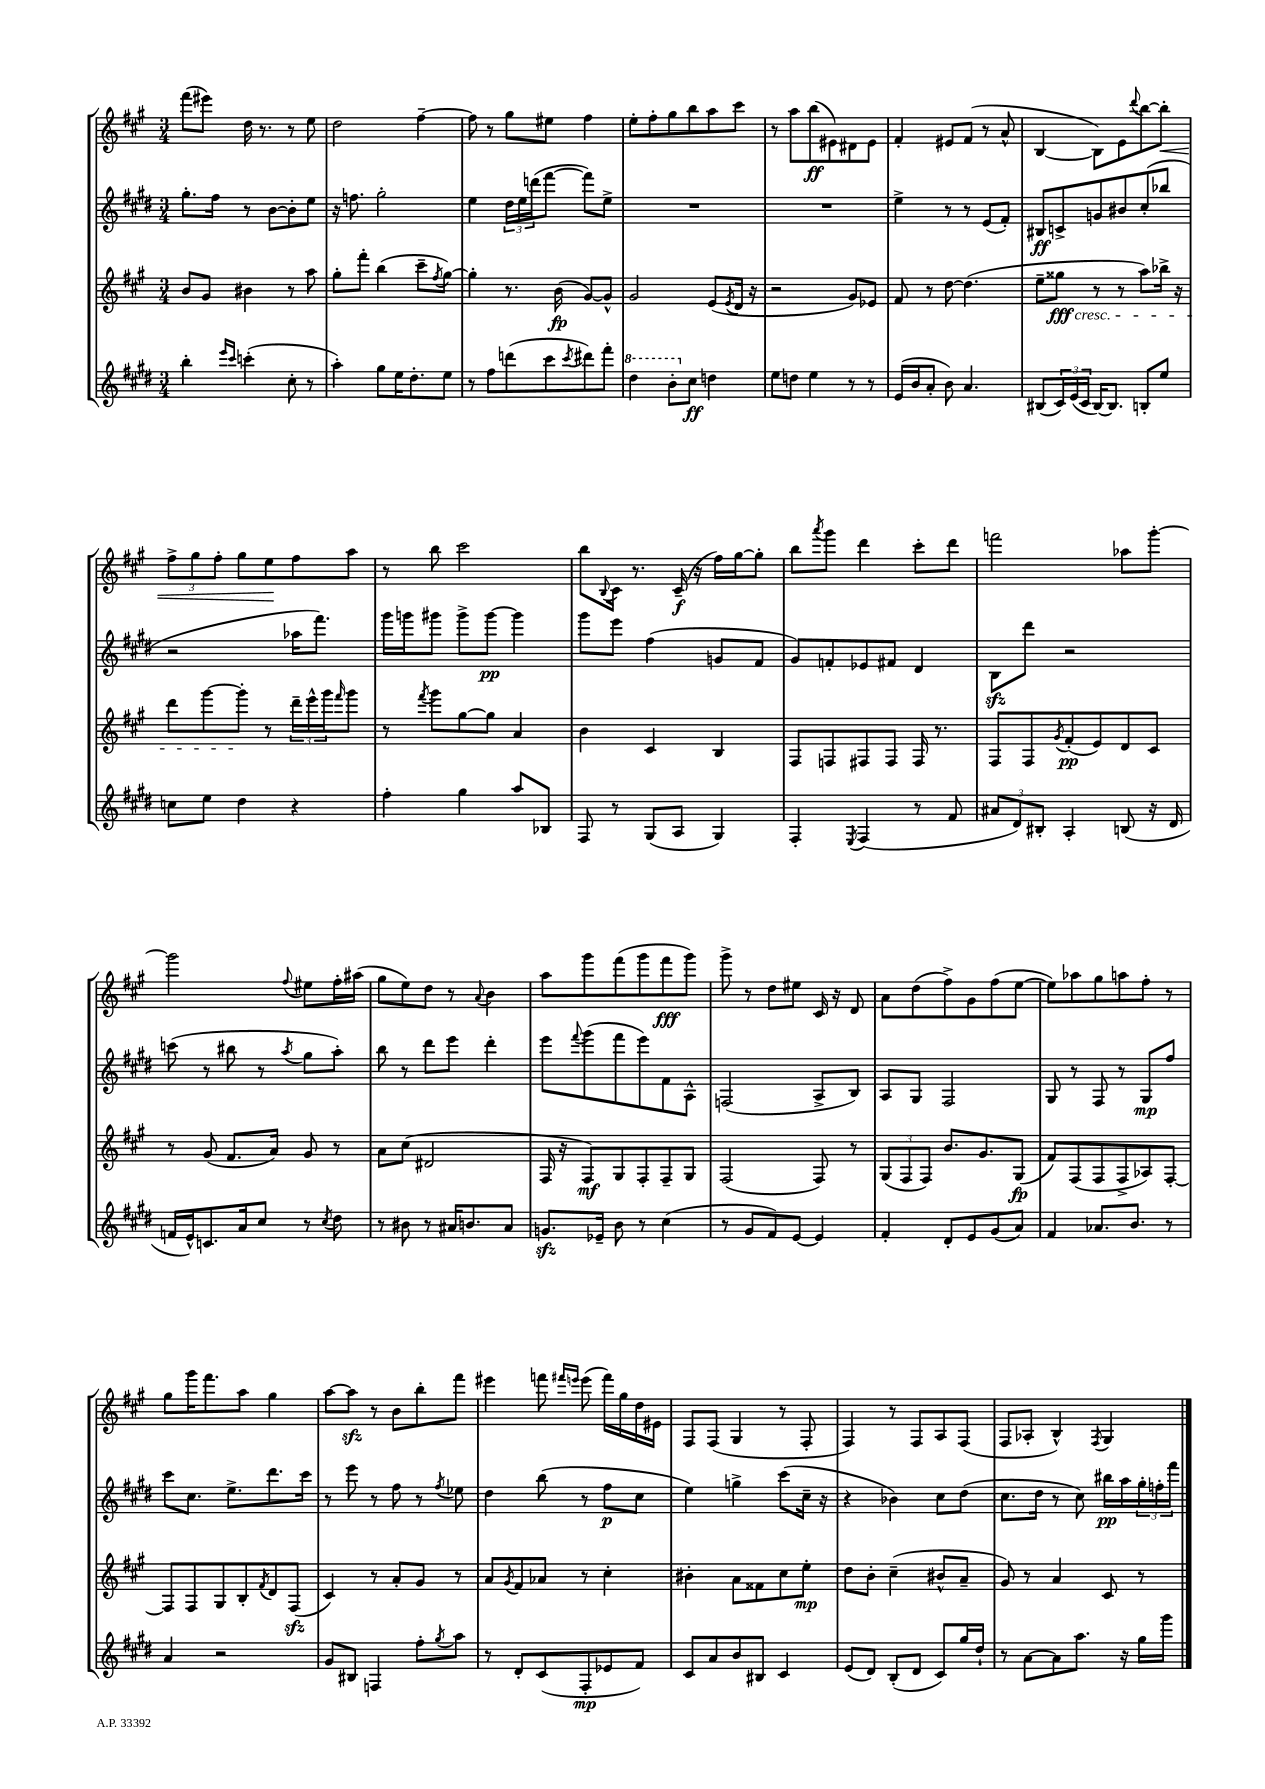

**kern	**kern	**kern	**kern
*staff4	*staff3	*staff2	*staff1
*clefG2	*clefG2	*clefG2	*clefG2
*k[f#c#g#d#]	*k[f#c#g#]	*k[f#c#g#d#]	*k[f#c#g#]
*M3/4	*M3/4	*M3/4	*M3/4
4bb'	8b	8.gg#'	(8fff#
.	8g#	.	8eee#)
.	.	16ff#	.
16qqeee	.	.	.
16qqccc#	.	.	.
(4ccc'	4b#	8r	16dd
.	.	.	8.r
.	.	[8b	.
8cc#'	8r	8b']	8r
8r	8aa	8ee	8ee
=	=	=	=
4aa')	8gg#'	16r	2dd
.	.	8.ff	.
.	8fff#'	.	.
8gg#	(4bb	2gg#'	.
16ee	.	.	.
8.dd#'	.	.	.
.	8ccc#~	.	[4ff#~
.	8qff#	.	.
8ee	[8gg#)	.	.
=	=	=	=
8r	4gg#']	4ee	8ff#]
8ff#	.	.	8r
(8ddd	8.r	24dd#	8gg#
.	.	24ee	.
.	.	(24ddd	.
8ccc#	.	[8fff#	8ee#
.	(16b	.	.
8qccc#	.	.	.
8ddd#)	[8g#)	8fff#])	4ff#
8fff#'	8g#^^]	8ee^	.
=	=	=	=
4ddd#	2g#	2.r	8ee'
.	.	.	8ff#'
8bb'	.	.	8gg#
8cc#	.	.	8bb
4dd	(8e	.	8aa
.	8qe	.	.
.	16d	.	8ccc#
.	16r	.	.
=	=	=	=
8ee	2r	2.r	8r
8dd	.	.	8aa
4ee	.	.	(8bb
.	.	.	8e#)
8r	8g#)	.	8d#
8r	8e-	.	8e#
=	=	=	=
(16e	8f#	4ee^	4f#'
16b	.	.	.
8a'	8r	.	.
8b)	[8dd	8r	8e#
4.a	(4.dd]	8r	(8f#
.	.	(8e	8r
.	.	8f#')	8a^^
=	=	=	=
(8B#	8ee~	8B#	[4B
24c#)	8gg##	8c^	.
(24e	.	.	.
24c#	.	.	.
[16B#)	8r	8g	8B])
8.B#]	.	.	.
.	8r	8b#	8e
.	.	.	8qqddd
8B'	8aa)	(8cc#'	[8bb
8ee	16bb-^	8bb-	8bb']
.	16r	.	.
=	=	=	=
8cc	8ddd	2r	12ff#^
.	.	.	12gg#
8ee	[8ggg#	.	.
.	.	.	12ff#'
4dd#	8ggg#']	.	8gg#
.	8r	.	8ee
4r	24ddd~	16aa-	8ff#
.	24eee^^	.	.
.	.	8.fff#)	.
.	24ggg#	.	.
.	16qqfff#	.	.
.	8ggg#	.	8aa
=	=	=	=
4ff#'	8r	16ggg#	8r
.	.	16ggg	.
.	8qfff#	.	.
.	8ggg#	8ggg#	8bb
4gg#	[8gg#	8ggg#^	2ccc#
.	8gg#]	[8ggg#	.
8aa	4a	4ggg#]	.
8B-	.	.	.
=	=	=	=
8F#	4b	8ggg#	8bb
.	.	.	8qqB
8r	.	8eee	16c#
.	.	.	8.r
(8G#	4c#	(4ff#	.
8A	.	.	(16c#~
.	.	.	16r
4G#)	4B	8g	16ff#)
.	.	.	[16gg#
.	.	8f#	8gg#']
=	=	=	=
4F#'	8F#	8g#)	8bb
.	.	.	8qaaa
.	8F	8f'	8ggg#
8qE	.	.	.
(4F#	8F#	8e-	4ddd
.	8F#	8f#	.
8r	16F#	4d#	8ccc#'
.	8.r	.	.
8f#	.	.	8ddd
=	=	=	=
12a#	8F#	8B	2fff
12d#)	.	.	.
.	8F#	8ddd#	.
12B#'	.	.	.
.	8qg#	.	.
4A'	(8f#'	2r	.
.	8e)	.	.
(8B	8d	.	8aa-
16r	8c#	.	[8ggg#'
16d#	.	.	.
=	=	=	=
16f	8r	(8ccc	2ggg#]
16e^^)	.	.	.
8.c	(8g#	8r	.
.	8.f#	8bb#	.
16a	.	.	.
8cc#	.	8r	.
.	16a)	.	.
.	.	8qaa	8qqff#
8r	8g#	8gg#	8ee#
8qcc#	.	.	.
8dd#	8r	8aa')	16ff#'
.	.	.	(16aa#
=	=	=	=
8r	8a	8bb	8gg#
8b#	(8cc#	8r	8ee)
8r	2d#	8ddd#	8dd
16a#	.	8eee	8r
8.b	.	.	.
.	.	.	8qqa
.	.	4ddd#'	4b
8a#	.	.	.
=	=	=	=
8.g	16F#	8eee	8aa
.	16r	.	.
.	.	8qqfff#	.
.	8F#)	(8ggg#	8ggg#
16e-~	.	.	.
8b	8G#	8fff#	(8fff#
8r	8F#'	8eee)	8ggg#
(4cc#	8F#~	8f#	8fff#
.	8G#	8A^^	8ggg#)
=	=	=	=
8r	(2F#	(2F	8ggg#^
8g#	.	.	8r
8f#)	.	.	8dd
[8e	.	.	8ee#
4e]	8F#)	8A^	16c#
.	.	.	16r
.	8r	8B)	8d
=	=	=	=
4f#'	(12G#	8A	8a
.	12F#	.	.
.	.	8G#	(8dd
.	12F#)	.	.
8d#'	8.b	2F#	8ff#^)
8e	.	.	8g#
.	8.g#	.	.
(8g#	.	.	(8ff#
8a)	(8G#	.	[8ee
=	=	=	=
4f#	8f#)	8G#	8ee])
.	(8F#	8r	8aa-
8.a-	8F#	8F#	8gg#
.	8F#^	8r	8aa
8.b	.	.	.
.	8A-)	8G#	8ff#'
8r	[8F#'	8ff#	8r
=	=	=	=
4a	8F#]	8ccc#	8gg#
.	8F#	8.cc#	16ggg#
.	.	.	8.fff#
2r	8G#	.	.
.	.	8.ee^	.
.	8B'	.	8aa
.	8qf#	.	.
.	8d	8.ddd#	4gg#
.	(8F#	.	.
.	.	16ccc#	.
=	=	=	=
8g#	4c#)	8r	[8aa
8B#	.	8eee	8aa]
4F	8r	8r	8r
.	8a'	8ff#	8b
8ff#'	8g#	8r	8bb'
8qgg#	.	8qff#	.
8aa	8r	8ee-	8fff#
=	=	=	=
8r	8a	4dd#	4eee#
.	8qg#	.	.
8d#'	8f#	.	.
(8c#	8a-	(8bb	8fff
.	.	.	16qqfff#
.	.	.	16qqeee
8F#'	8r	8r	(8eee
8e-	4cc#'	8ff#	16fff#)
.	.	.	16gg#
8f#)	.	8cc#	16dd
.	.	.	16e#
=	=	=	=
8c#	4b#'	4ee)	8F#
8a	.	.	(8F#
8b	8a	4gg^	4G#
8B#	8f##	.	.
4c#	8cc#	(8ccc#	8r
.	8ee'	16cc#~	8F#'
.	.	16r	.
=	=	=	=
(8e	8dd	4r	4F#)
8d#)	8b'	.	.
(8B'	(4cc#~	4b-)	8r
8d#	.	.	8F#
8c#)	8b#^^	8cc#	8A
16gg#	8a~	(8dd#	(8F#
16dd#`	.	.	.
=	=	=	=
8r	8g#)	8.cc#	8F#
[8a	8r	.	8A-'
.	.	16dd#	.
8a]	4a	8r	4B^^)
8.aa	.	8cc#)	.
.	.	.	8qF#
.	8c#	16bb#	4G#
16r	.	16aa	.
16gg#	8r	24gg#'	.
.	.	24ff'	.
16ggg#	.	.	.
.	.	24fff#	.
==	==	==	==
*-	*-	*-	*-
